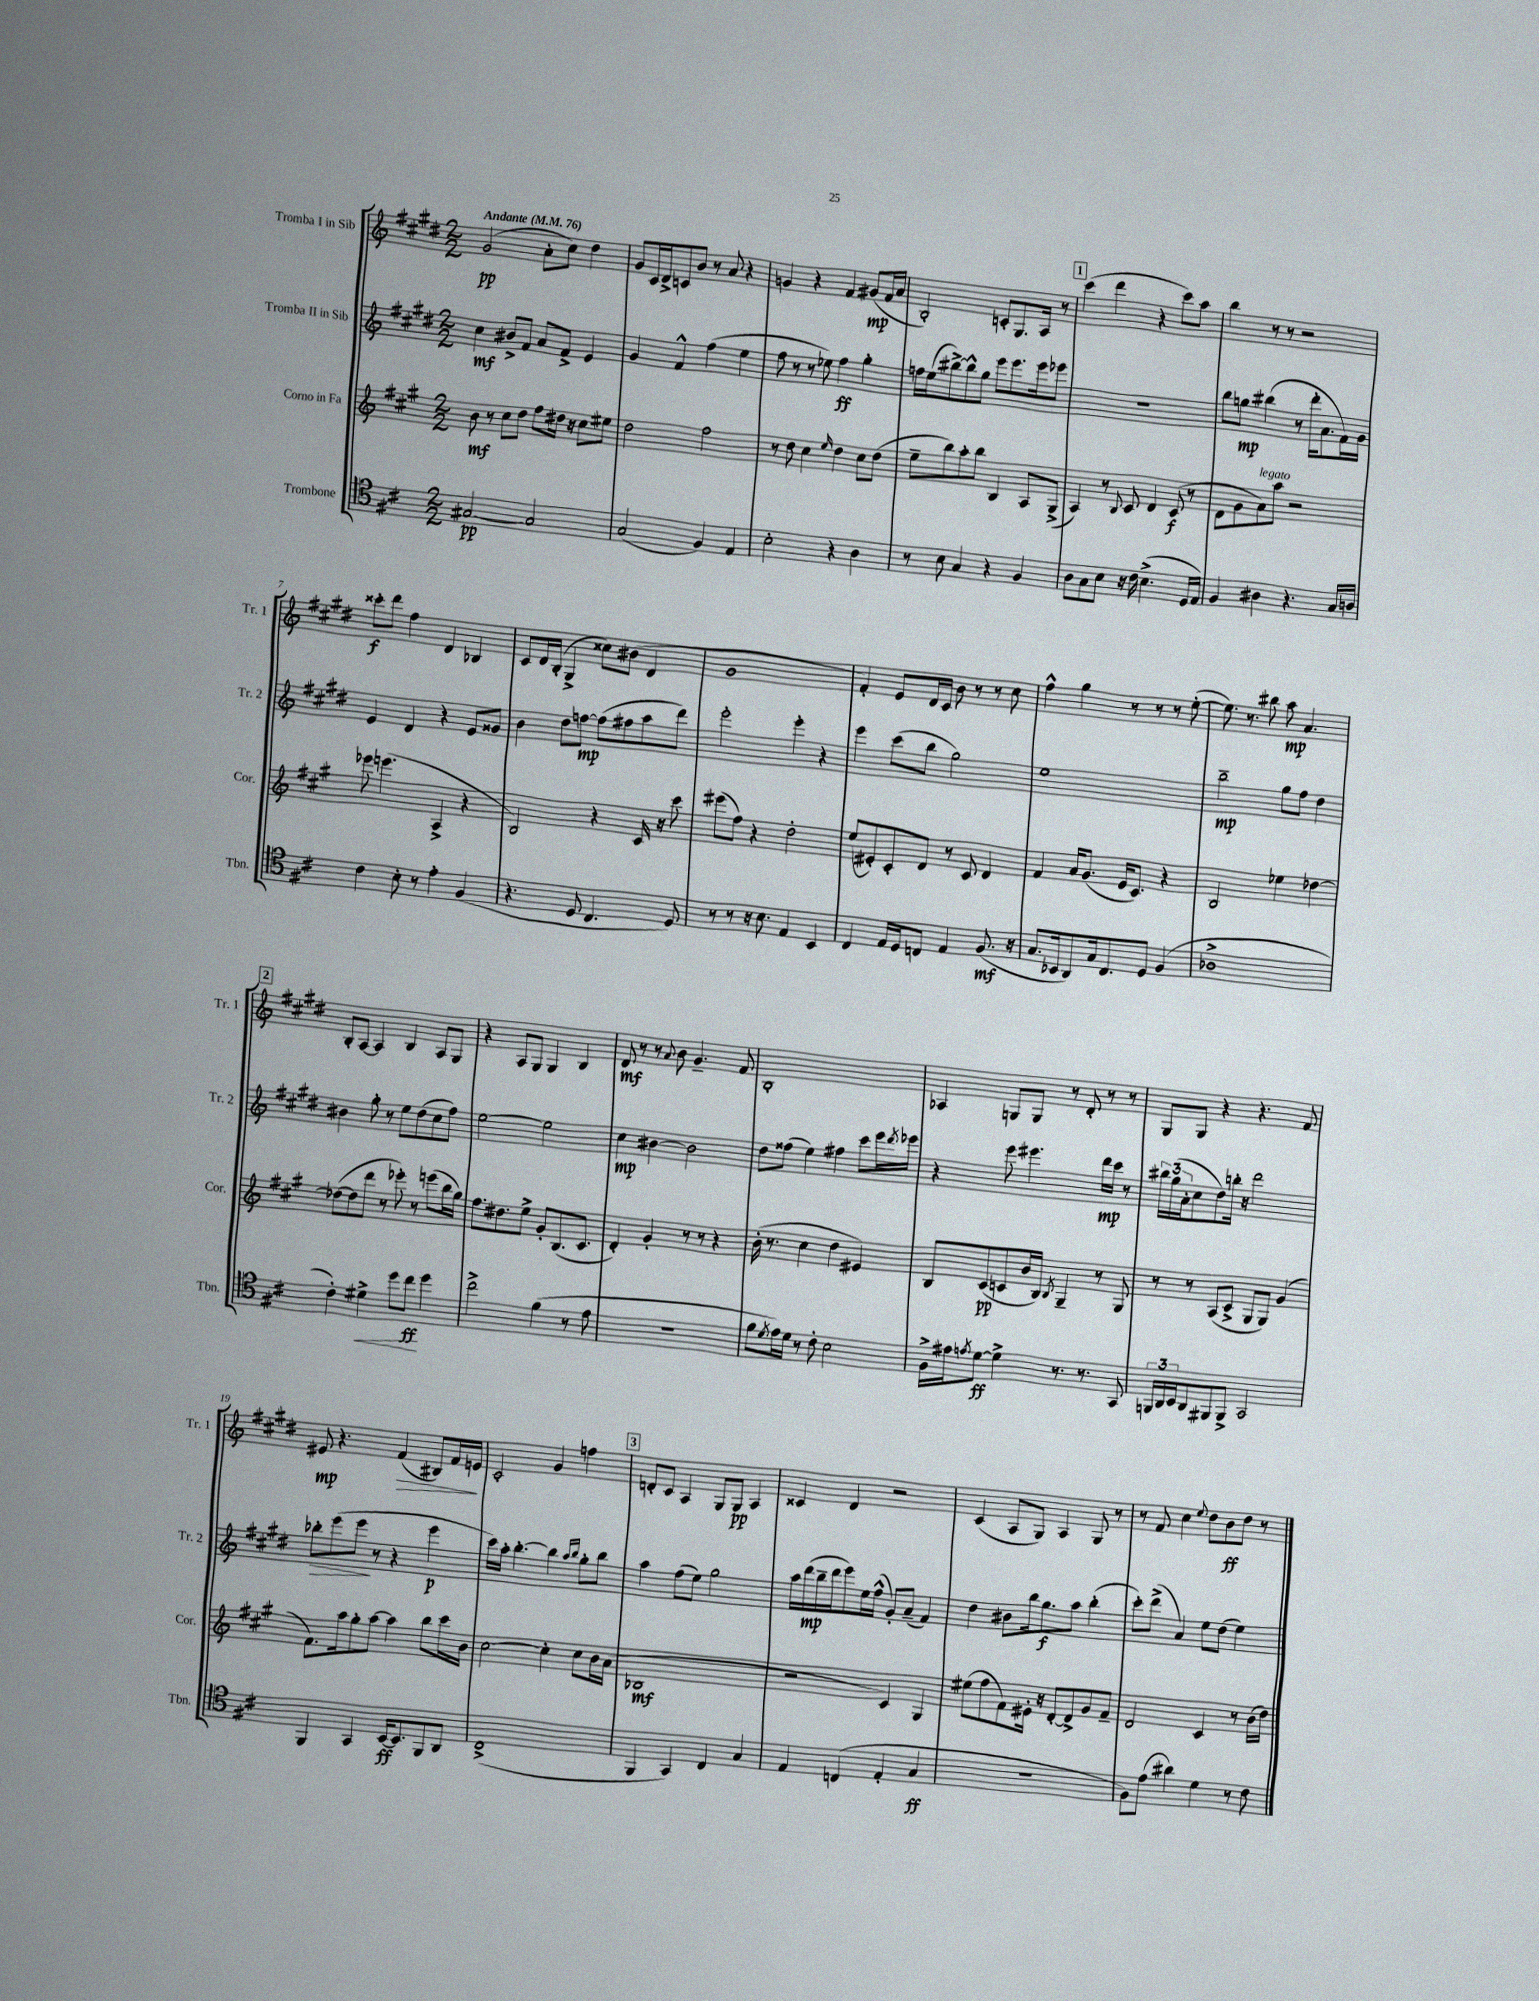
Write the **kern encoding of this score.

**kern	**dynam	**kern	**dynam	**kern	**dynam	**kern	**dynam
*part4	*part4	*part3	*part3	*part2	*part2	*part1	*part1
*staff4	*staff4	*staff3	*staff3	*staff2	*staff2	*staff1	*staff1
*I"Trombone	*	*I"Corno in Fa	*	*I"Tromba II in Sib	*	*I"Tromba I in Sib	*
*I'Tbn.	*	*I'Cor.	*	*I'Tr. 2	*	*I'Tr. 1	*
*clefC4	*	*clefG2	*	*clefG2	*	*clefG2	*
*k[f#c#]	*	*k[f#c#g#]	*	*k[f#c#g#d#]	*	*k[f#c#g#d#]	*
*M2/2	*	*M2/2	*	*M2/2	*	*M2/2	*
*MM76	*	*MM76	*	*MM76	*	*MM76	*
=1	=1	=1	=1	=1	=1	=1	=1
!	!	!	!	!	!	!LO:TX:a:B:t=Andante	!
[2G#X/	pp	8b\	mf	4cc#\	mf	(2g#/	pp
.	.	8r	.	.	.	.	.
.	.	8cc#\L	.	8b#X^/L	.	.	.
.	.	8dd\J	.	8f#/J	.	.	.
2G#/]	.	8ff#\L	.	8a/L	.	8a'\L	.
.	.	16dd#X\Jk	.	8f#^/J	.	8cc#\J)	.
.	.	16r	.	.	.	.	.
.	.	8cc#\L	.	4e/	.	4dd#\	.
.	.	8ee#X\J	.	.	.	.	.
=2	=2	=2	=2	=2	=2	=2	=2
(2G/	.	2dd\	.	4g#/	.	8g#/L	.
.	.	.	.	.	.	16c#/L	.
.	.	.	.	.	.	16d#^/J	.
.	.	.	.	4f#^^/	.	8cn/	.
.	.	.	.	.	.	8b/J	.
4F#/)	.	2ff#\	.	(4ff#\	.	8r	.
.	.	.	.	.	.	8a/	.
4E/	.	.	.	4ee\	.	4r	.
=3	=3	=3	=3	=3	=3	=3	=3
2B'\	.	8r	.	8ff#\	.	4gn/	.
.	.	8dd\	.	8r	.	.	.
.	.	4cc#\	.	8r	.	4r	.
.	.	.	.	8ee-X\)	.	.	.
.	.	16qqee/	.	.	.	.	.
4r	.	4dd\	.	4ff#\	ff	4f#/	.
4A\	.	8cc#\L	.	4gg#'\	.	(8g#X/L	mp
.	.	(8dd\J	.	.	.	16f#/L	.
.	.	.	.	.	.	16a/JJ	.
=4	=4	=4	=4	=4	=4	=4	=4
8r	.	8ee~\L	.	16ffn\LL	.	2B'/)	.
.	.	.	.	(16ee\J	.	.	.
8B\	.	8bb\)	.	[8bb#X^\)	.	.	.
4G/	.	8aa'\	.	8bb#^^\]	.	.	.
.	.	8bb\J	.	8gg#\J	.	.	.
4r	.	4B/	.	8eee\L	.	8cn'/L	.
.	.	.	.	8.eee\	.	8.G#/	.
4F#/	.	8A/L	.	.	.	.	.
.	.	.	.	16eee\k	.	16A/Jk	.
.	.	(8G#^/J	.	8eee-X\J	.	8r	.
!!LO:REH:place=s1:t=1
=5	=5	=5	=5	=5	=5	=5	=5
8A\L	.	4A/)	.	1r	.	(4ccc#\	.
8G\	.	.	.	.	.	.	.
8B\J	.	8r	.	.	.	4ddd#\	.
.	.	8qqB/	.	.	.	.	.
16r	.	8c#/	.	.	.	.	.
16c#\	.	.	.	.	.	.	.
(4.B^\	.	4d/	.	.	.	4r	.
.	.	(8c#/	f	.	.	8ccc#\L)	.
16D/LL	.	8r	.	.	.	8aa\J	.
16E/JJ)	.	.	.	.	.	.	.
=6	=6	=6	=6	=6	=6	=6	=6
4F#/	.	8d\L	.	8bb\L	.	4bb\	.
.	.	8g#\	.	8ggn\J	mp	.	.
!	!	!LO:TX:a:i:t=legato	!	!	!	!	!
4A#X\	.	8a\)	.	(4bb#X\	.	8r	.
.	.	8aa\J	.	.	.	8r	.
4.r	.	2r	.	8r	.	2r	.
.	.	.	.	16ddd#'\KL	.	.	.
.	.	.	.	8.a\	.	.	.
16G/LL	.	.	.	16f#\L)	.	.	.
16An/JJ	.	.	.	16g#\JJ	.	.	.
!!LO:LB:g=z
=7	=7	=7	=7	=7	=7	=7	=7
4c#\	.	8eee-X\	.	4e/	.	8ccc##X'\L	f
.	.	(4.eeen\	.	.	.	8ddd#\J	.
8B'\	.	.	.	4d#/	.	4ff#\	.
8r	.	.	.	.	.	.	.
4e'\	.	4A^/	.	4r	.	4d#/	.
(4F#/	.	4r	.	8e/L	.	4B-X/	.
.	.	.	.	8g##X/J	.	.	.
=8	=8	=8	=8	=8	=8	=8	=8
4.r	.	2B/)	.	4b\	.	8c#/L	.
.	.	.	.	.	.	16d#/L	.
.	.	.	.	.	.	(16B'/JJ	.
.	.	.	.	8dd#\L	.	4G#^/	.
8D/	.	.	.	[8ffn\J	mp	.	.
4.C#/	.	4r	.	(8ff\L]	.	8cc##X\L)	.
.	.	.	.	8ff#X\	.	(8b#X\J	.
.	.	16c#/	.	8aa\	.	4d#/	.
.	.	16r	.	.	.	.	.
8D/)	.	8ccc#\	.	8ddd#\J)	.	.	.
=9	=9	=9	=9	=9	=9	=9	=9
8r	.	(8eee#X\L	.	2eee'\	.	1g#	.
8r	.	8ff#\J)	.	.	.	.	.
16r	.	4r	.	.	.	.	.
8.B\	.	.	.	.	.	.	.
4E/	.	2dd'\	.	4eee'\	.	.	.
4BB/	.	.	.	4r	.	.	.
=10	=10	=10	=10	=10	=10	=10	=10
4C#/	.	(8ee/L	.	4eee\	.	4f#'/)	.
.	.	8e#X'/)	.	.	.	.	.
16E/LL	.	8c#'/	.	(8ccc#\L	.	8e/L	.
16D/J	.	.	.	.	.	.	.
8Cn/J	.	8d/J	.	8bb\J	.	16d#/L	.
.	.	.	.	.	.	16c#/JJ	.
4E/	.	8r	.	2gg#\)	.	8b\	.
.	.	8c#/	.	.	.	8r	.
(8.F#/	mf	4d/	.	.	.	8r	.
.	.	.	.	.	.	8cc#\	.
16r	.	.	.	.	.	.	.
=11	=11	=11	=11	=11	=11	=11	=11
8.G/L	.	4f#/	.	1ee	.	4ff#^^\	.
16BB-X/k	.	.	.	.	.	.	.
8AA/)	.	16a/KL	.	.	.	4gg#\	.
.	.	(8.g#/J	.	.	.	.	.
16G/k	.	.	.	.	.	.	.
8.C#/	.	.	.	.	.	.	.
.	.	16e/KL	.	.	.	8r	.
.	.	8.c#/J)	.	.	.	.	.
8D/J	.	.	.	.	.	8r	.
(4F#/	.	4r	.	.	.	8r	.
.	.	.	.	.	.	([8ee'\	.
=12	=12	=12	=12	=12	=12	=12	=12
1A-X^	.	2B/	.	2bb~\	mp	8.ee\])	.
.	.	.	.	.	.	8.r	.
.	.	.	.	.	.	8bb#X\	.
.	.	4ee-X\	.	8gg#\L	.	8aa\	mp
.	.	.	.	8ff#\J	.	4.a/	.
.	.	[4dd-X\	.	4dd#\	.	.	.
!!LO:LB:g=z
!!LO:REH:place=s1:t=2
=13	=13	=13	=13	=13	=13	=13	=13
4c#'\)	.	(8dd-X\L_	.	4b#X\	.	8B'/L	.
.	.	8dd-\]	.	.	.	[8A/J	.
!	!LO:HP:b	!	!	!	!	!	!
4d#X^\	<	8ddd\J	.	8gg#'\	.	4A/]	.
.	.	8r	.	8r	.	.	.
8dd\L	.	8eee-X'\)	.	8ee\L	.	4B/	.
8cc#\J	ff	8r	.	(8dd#\	.	.	.
4dd\	[	(8eeen\L	.	8cc#\	.	8A/L	.
.	.	16bb\L	.	8ff#\J)	.	8G#/J	.
.	.	16gg#\JJ)	.	.	.	.	.
=14	=14	=14	=14	=14	=14	=14	=14
2cc#^\	.	8.ff#\L	.	[2ee\	.	4r	.
.	.	8.dd#X\	.	.	.	.	.
.	.	.	.	.	.	8A/L	.
.	.	8ee^\J	.	.	.	8G#/J	.
(4f#\	.	8g#'/L	.	2ee\]	.	4G#/	.
.	.	(8.B/	.	.	.	.	.
8r	.	.	.	.	.	4B/	.
.	.	8.c#/J	.	.	.	.	.
8e\	.	.	.	.	.	.	.
=15	=15	=15	=15	=15	=15	=15	=15
1r	.	4d'/)	.	4cc#\	mp	8d#/	mf
.	.	.	.	.	.	8r	.
.	.	4g#'/	.	[4b#X\	.	8r	.
.	.	.	.	.	.	8qqa/	.
.	.	.	.	.	.	8b\	.
.	.	8r	.	2b#\]	.	4.g#~/	.
.	.	8r	.	.	.	.	.
.	.	4r	.	.	.	.	.
.	.	.	.	.	.	8f#/	.
=16	=16	=16	=16	=16	=16	=16	=16
8f#\L	.	(16b'\	.	8dd#\L	.	1B'	.
.	.	8.r	.	.	.	.	.
8qd/	.	.	.	.	.	.	.
16e\L)	.	.	.	(8ff##X\J	.	.	.
16d\JJ	.	.	.	.	.	.	.
8r	.	4cc#\	.	4ee\)	.	.	.
8c#'\	.	.	.	.	.	.	.
2B\	.	4dd\	.	4ff#X\	.	.	.
.	.	4e#X/)	.	8ccc#\L	.	.	.
.	.	.	.	16eee\L	.	.	.
.	.	.	.	8qddd#/	.	.	.
.	.	.	.	16eee-X\JJ	.	.	.
=17	=17	=17	=17	=17	=17	=17	=17
16F#^\LL	.	8B/L	.	4r	.	4A-X/	.
16e#X\J	.	.	.	.	.	.	.
8qen/	.	.	.	.	.	.	.
[8d\J	ff	(8c#/	pp	.	.	.	.
4d^\]	.	8cn/	.	8eee\	.	8Gn/L	.
.	.	16b/L	.	4.eee#X\	.	8G/J	.
.	.	16B/JJ)	.	.	.	.	.
.	.	8qB/	.	.	.	.	.
8.r	.	4G#~/	.	.	.	8r	.
.	.	.	.	.	.	8d#'/	.
8.r	.	.	.	.	.	.	.
.	.	8r	.	16ddd#\LL	mp	8r	.
.	.	.	.	16ccc#\JJ	.	.	.
8GG/	.	8G#/	.	8r	.	8r	.
=18	=18	=18	=18	=18	=18	=18	=18
24FFn/LL	.	8r	.	24bb#X\LL	.	8G#/L	.
24AA/	.	.	.	(24gg#\	.	.	.
24BB/J	.	.	.	24a'\J	.	.	.
8AA/	.	8r	.	8cc#\	.	8G#/J	.
8FF#X/	.	(8A/L	.	8dd#\)	.	4r	.
8FF#^/J	.	8c#^/J	.	16bbn'\Jk	.	.	.
.	.	.	.	16r	.	.	.
2GG/	.	8G#/L	.	2ddd#\	.	4.r	.
.	.	8G#/J)	.	.	.	.	.
.	.	(4g#/	.	.	.	.	.
.	.	.	.	.	.	8f#/	.
!!LO:LB:g=z
=19	=19	=19	=19	=19	=19	=19	=19
!	!	!	!	!	!LO:HP:b	!	!
4FF#/	.	8.f#\L)	.	8bb-X'\L	>	8e#X/	mp
.	.	.	.	(8eee\	.	4.r	.
.	.	16aa\k	.	.	.	.	.
4GG/	.	8gg#'\	.	8eee\J	.	.	.
.	.	[8aa\J	.	8r	]	.	.
!	!	!	!	!	!	!	!LO:HP:b
[16BB/KL	ff	4aa\]	.	4r	.	(4f#/	>
8.BB/]	.	.	.	.	.	.	.
8FF#/	.	8bb\L	.	4eee\	p	8B#X/L)	.
8AA/J	.	16ccc#\L	.	.	.	16f#/L	.
.	.	16b\JJ	.	.	.	16en/JJ	.
.	.	.	.	.	.	.	]
=20	=20	=20	=20	=20	=20	=20	=20
(1C#^	.	[2cc#\	.	16ccc#\LL)	.	2c#'/	.
.	.	.	.	16aa'\JJ	.	.	.
.	.	.	.	[4.bb'\	.	.	.
.	.	4cc#'\]	.	4bb\]	.	4g#/	.
.	.	.	.	16qqaa/LL	.	.	.
.	.	.	.	16qqbb/JJ	.	.	.
.	.	8cc#\L	.	8gg#'\L	.	4ffn\	.
.	.	16b\L	.	8bb\J	.	.	.
.	.	(16a\JJ	.	.	.	.	.
!!LO:REH:place=s1:t=3
=21	=21	=21	=21	=21	=21	=21	=21
4FF#/	.	1B-X	mf	4aa\	.	8dn'/L	.
.	.	.	.	.	.	8c#/J	.
4GG/)	.	.	.	(8ff#\L	.	4A/	.
.	.	.	.	8ee\J)	.	.	.
4C#/	.	.	.	2gg#\	.	8G#/L	.
.	.	.	.	.	.	8G#/J	pp
4G/	.	.	.	.	.	4A/	.
=22	=22	=22	=22	=22	=22	=22	=22
4E/	.	2r	.	16aa\LL	.	4c##X/	.
.	.	.	.	(16ddd#\	mp	.	.
.	.	.	.	16bb~\	.	.	.
.	.	.	.	16ddd#\J	.	.	.
(4Cn/	.	.	.	8eee\)	.	4d#/	.
.	.	.	.	16ee\L	.	.	.
.	.	.	.	(16ff#^^\JJ	.	.	.
4E'/	.	4c#/)	.	8g#'/L)	.	2r	.
.	.	.	.	(8a~/J	.	.	.
4G/	ff	4G#/	.	4f#/)	.	.	.
=23	=23	=23	=23	=23	=23	=23	=23
1r	.	(8ee#X\L	.	4dd#\	.	(4c#/	.
.	.	8ff#\	.	.	.	.	.
.	.	8f#\)	.	8b#X\L	.	8A/L	.
.	.	16e#X'\Jk	.	16bb\k	.	8G#/J)	.
.	.	16r	.	8.gg#\	f	.	.
.	.	[8d'/L	.	.	.	4A/	.
.	.	8d^/]	.	8aa\J	.	.	.
.	.	8g#/	.	(4bb'\	.	8G#/	.
.	.	8f#~/J	.	.	.	8r	.
=24	=24	=24	=24	=24	=24	=24	=24
8F#\L)	.	2d/	.	8ccc#'\L)	.	8r	.
(8e\J	.	.	.	(8ddd#^\J	.	8f#/	.
4a#X\)	.	.	.	4a/)	.	4cc#\	.
.	.	.	.	.	.	8qqee/	.
4d\	.	4c#/	.	8ee\L	.	8dd#\L	.
.	.	.	.	(8dd#\J	.	8b\	ff
8r	.	8r	.	4ee\)	.	8dd#\J	.
8c#\	.	(16b\LL	.	.	.	8r	.
.	.	16dd\JJ)	.	.	.	.	.
==	==	==	==	==	==	==	==
*-	*-	*-	*-	*-	*-	*-	*-
